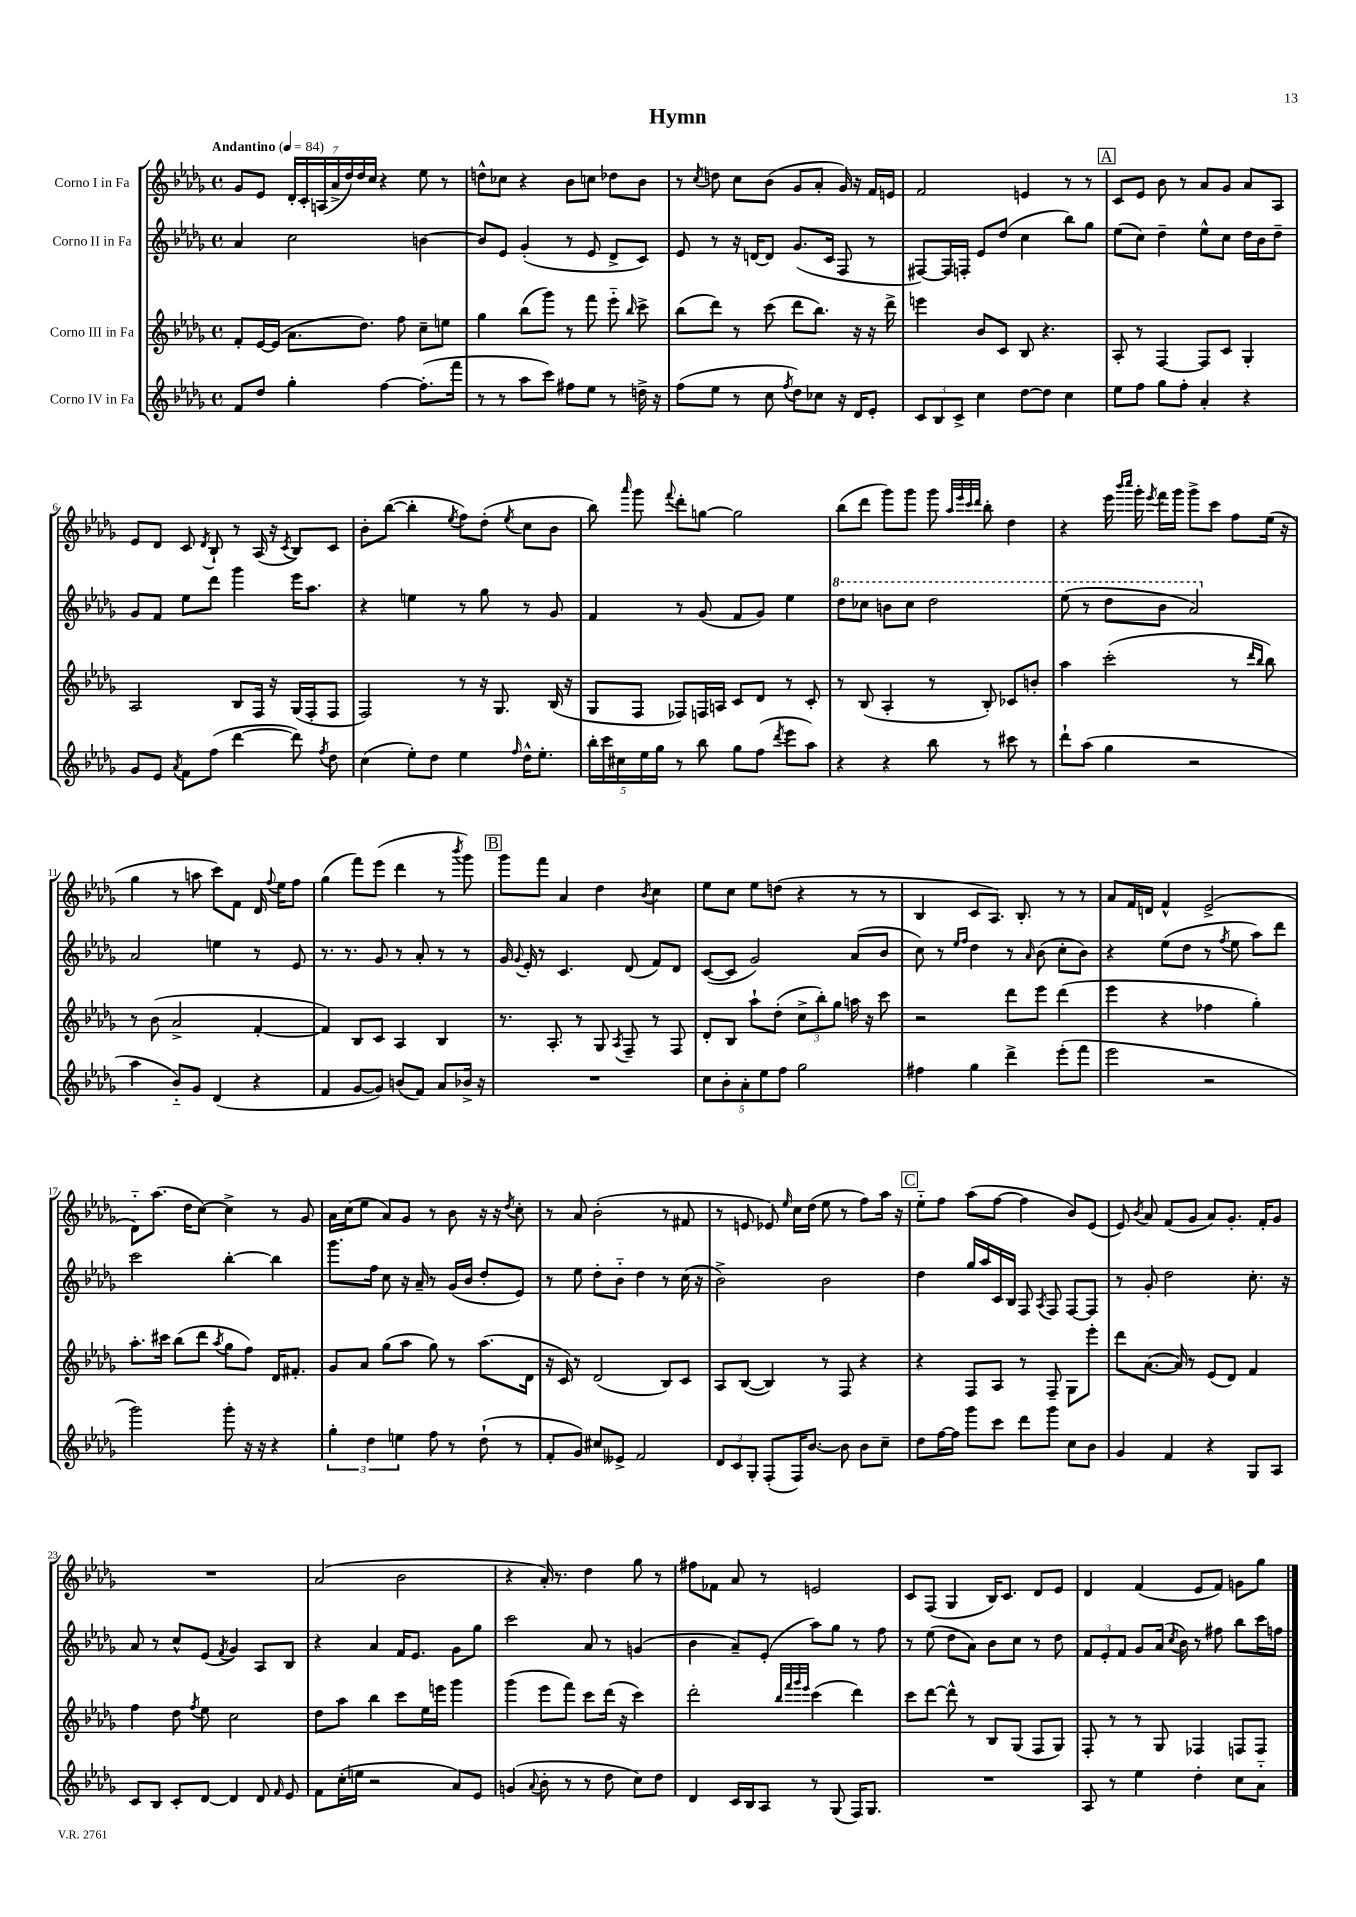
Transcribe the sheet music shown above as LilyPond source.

\header { title = "Hymn" }
<<
\new StaffGroup <<
\new Staff = "s0" \with { instrumentName = "Corno I in Fa" } {
    \clef treble \key des \major \defaultTimeSignature \time 4/4 \tempo "Andantino" 4 = 84
    \autoBeamOff ges'8[ ees'8] \tuplet 7/4 { des'16[-. c'16-. a16( aes'16-> des''16) des''16 c''16] } r4 ees''8 r8 |
    d''8[-^ ces''8] r4 bes'8[ c''8] des''8[ bes'8] |
    r8 \acciaccatura { c''8 } d''8 c''8[ bes'8]( ges'8[ aes'8]-. ges'16) r16 f'16[ e'16] |
    f'2 e'4 r8 r8 |
    \mark \markup { \box "A" } c'8[ ees'8] bes'8 r8 aes'8[ ges'8] aes'8[ aes8] |
    ees'8[ des'8] c'8 \acciaccatura { des'8 } bes8-! r8 aes16( r16 \acciaccatura { c'8 } bes8[) c'8] |
    bes'8[-. bes''8]~( bes''4-. \acciaccatura { ees''8 } f''8[) des''8]-.( \acciaccatura { ees''8 } c''8[ bes'8] |
    bes''8) \grace { aes'''16 } ges'''8 \appoggiatura { f'''8 } des'''8[-. g''8]~ g''2 |
    bes''8[( des'''8] ges'''8[) ges'''8] ges'''8 \grace { aes''32[ ees'''32 c'''32 des'''32] } bes''8-. des''4 |
    r4 ees'''16 \grace { bes'''16[ c''''16] } ges'''16-. \acciaccatura { ees'''8 } f'''16[ ges'''16] ges'''8[-> c'''8] f''8[ ees''16]( r16 |
    ges''4 r8 a''8 c'''8[) f'8] des'16 \appoggiatura { f''8 } ees''16[ f''8] |
    ges''4( f'''8[) ees'''8]( des'''4 r8 \acciaccatura { bes'''8 } ges'''8) |
    \mark \markup { \box "B" } ges'''8[ f'''8] aes'4 des''4 \acciaccatura { bes'8 } c''4 |
    ees''8[ c''8] ees''8[ d''8]( r4 r8 r8 |
    bes4 c'8[ aes8.]) bes8.-. r8 r8 |
    aes'8[ f'16 d'16] f'4-^ ees'2->( |
    des'8[-_) aes''8.]( des''16[ c''8]~) c''4-> r8 ges'8 |
    aes'16[ c''16( ees''8] aes'8[) ges'8] r8 bes'8 r16 r16 \acciaccatura { des''8 } c''8-. |
    r8 aes'8 bes'2-.( r8 fis'8 |
    r8 e'8 ees'8) \grace { ees''16 } c''16[ des''16]( ees''8 r8 f''8[) aes''16] r16 |
    \mark \markup { \box "C" } ees''8[-_ f''8] aes''8[( f''8]~ f''4 bes'8[) ees'8]( |
    ees'8) \acciaccatura { bes'8 } aes'8 f'8[( ges'8] aes'8[) ges'8.]-. f'16[-. ges'8] |
    R1 |
    aes'2( bes'2 |
    r4 aes'16-.) r8. des''4 ges''8 r8 |
    fis''8[ fes'8] aes'8 r8 e'2 |
    c'8[ f8]( ges4 bes16[) c'8.] des'8[ ees'8] |
    des'4 f'4( ees'8[ f'8]) g'8[ ges''8] \bar "|." |
}
\new Staff = "s1" \with { instrumentName = "Corno II in Fa" } {
    \clef treble \key des \major \defaultTimeSignature \time 4/4
    \autoBeamOff aes'4 c''2 b'4~ |
    b'8[ ees'8] ges'4-.( r8 ees'8 des'8[-> c'8]) |
    ees'8 r8 r16 d'16[~ d'8] ges'8.[( c'16] f8 r8 |
    fis8[~) fis16 f16]-. ees'8[ des''8]( c''4 bes''8[) ges''8] |
    \mark \markup { \box "A" } ees''8[( c''8]) des''4-- ees''8[-^ c''8] des''16[ bes'16 des''8]-- |
    ges'8[ f'8] ees''8[ des'''8] ges'''4 ees'''16[ aes''8.] |
    r4 e''4 r8 ges''8 r8 ges'8 |
    f'4 r8 ges'8( f'8[ ges'8]) ees''4 |
    \ottava #1 des'''8[ ces'''8] b''8[ ces'''8] des'''2 |
    ees'''8( r8 des'''8[ bes''8] aes''2) \ottava #0 |
    aes'2 e''4 r8 ees'8 |
    r8. r8. ges'8 r8 aes'8-. r8 r8 |
    \mark \markup { \box "B" } ges'16 \appoggiatura { ges'8 } ees'16-. r8 c'4. des'8( f'8[) des'8] |
    c'8[~( c'8] ges'2) aes'8[( bes'8] |
    c''8) r8 \grace { ees''16[ f''16] } des''4 r8 \grace { aes'16 } bes'8( c''8[-. bes'8]) |
    r4 ees''8[( des''8] r8 \acciaccatura { f''8 } ees''8 aes''8[) des'''8] |
    c'''2 bes''4~-. bes''4 |
    ges'''8.[ f''16] c''8 r16 aes'16-- r8 ges'16[( bes'16] des''8[-. ees'8]) |
    r8 ees''8 des''8[-. bes'8]-_ des''4 r8 c''16( r16 |
    bes'2->) bes'2 |
    \mark \markup { \box "C" } des''4 ges''16[ aes''16 c'16 bes16] f8 \acciaccatura { aes8 } f8 f8[~ f8] |
    r8 ges'8-. des''2 c''8.-. r16 |
    aes'8 r8 c''8[-^ ees'8]( \acciaccatura { f'8 } ges'4) aes8[ bes8] |
    r4 aes'4 f'16[ ees'8.] ges'8[ ges''8] |
    c'''2 aes'8 r8 g'4( |
    bes'4 aes'8[--) ees'8]-.( aes''8[) ges''8] r8 f''8 |
    r8 ees''8( des''8[ aes'8]) bes'8[ c''8] r8 des''8 |
    \tuplet 3/2 { f'8[ ees'8-. f'8] } ges'8[ aes'16]( \acciaccatura { c''8 } bes'16) r8 fis''8 bes''8[ c'''16 f''16] \bar "|." |
}
\new Staff = "s2" \with { instrumentName = "Corno III in Fa" } {
    \clef treble \key des \major \defaultTimeSignature \time 4/4
    \autoBeamOff f'8[-. ees'16~ ees'16]( aes'8.[ des''8.]) f''8 c''8[-- e''8] |
    ges''4 bes''8[( ges'''8]) r8 f'''8 ees'''8-_ \grace { bes''16 } c'''8-> |
    bes''8[( des'''8]) r8 c'''8( des'''8[ bes''8.]) r16 r16 des'''16-> |
    e'''4 bes'8[ c'8] bes8 r4. |
    \mark \markup { \box "A" } aes8-. r8 f4~ f8[ c'8] ges4-. |
    aes2 bes8[ f16] r16 ges16[( f16-. f8] |
    f2) r8 r16 ges8. bes16( r16 |
    ges8[ f8] fes8[) f16 a16] c'8[ des'8] r8 c'8-. |
    r8 bes8( aes4-. r8 bes8-.) ces'8[ b'8]-. |
    aes''4 c'''2-.( r8 \grace { des'''16[ bes''16] } bes''8) |
    r8 bes'8( aes'2-> f'4~-. |
    f'4) bes8[ c'8] aes4 bes4 |
    \mark \markup { \box "B" } r8. aes8.-. r8 ges8 \acciaccatura { aes8 } f8-- r8 f8 |
    des'8[-. bes8] aes''8[-! des''8]-.( \tuplet 3/2 { c''8[-> bes''8-.) ges''8] } a''16 r16 c'''8 |
    r2 des'''8[ ees'''8] des'''4( |
    ees'''4 r4 fes''4 ges''4-.) |
    aes''8.[-. cis'''16] bes''8[( des'''8] \acciaccatura { aes''8 } ges''8[ f''8]) des'16[ fis'8.]-. |
    ges'8[ aes'8] ges''8[( aes''8] ges''8) r8 aes''8.[( des'16] |
    r16 c'16) r8 des'2( bes8[) c'8] |
    aes8[ bes8]~( bes4) r8 f8 r4 |
    \mark \markup { \box "C" } r4 f8[ aes8] r8 f8-- ges8[ ees'''8]-. |
    des'''8[ aes'8.]~( aes'16) r8 ees'8[( des'8]) f'4 |
    f''4 des''8 \acciaccatura { f''8 } ees''8 c''2 |
    des''8[ aes''8] bes''4 c'''8[ ees''16 e'''16] ges'''4 |
    ges'''4( ees'''8[ f'''8]) c'''8[ des'''16]( r16 c'''4) |
    des'''2-. \grace { bes''32[ f'''32 ges'''32 ees'''32] } c'''4( des'''4) |
    c'''8[ des'''8]~ des'''8-^ r8 bes8[ ges8]( f8[ ges8]) |
    f8-. r8 r8 ges8 fes4 f8[ f8] \bar "|." |
}
\new Staff = "s3" \with { instrumentName = "Corno IV in Fa" } {
    \clef treble \key des \major \defaultTimeSignature \time 4/4
    \autoBeamOff f'8[ des''8] ges''4-. f''4~ f''8.[-.( f'''16] |
    r8 r8 aes''8[ c'''8]) fis''8[ ees''8] r8 d''16-> r16 |
    f''8[( ees''8] r8 c''8 \acciaccatura { f''8 } des''8[) ces''8] r16 des'16[ ees'8]-. |
    \tuplet 3/2 { c'8[ bes8 c'8]-> } c''4 des''8[~ des''8] c''4 |
    \mark \markup { \box "A" } ees''8[ f''8] ges''8[ f''8]-. aes'4-. r4 |
    ges'8[ ees'8] \acciaccatura { aes'8 } f'8[ f''8]( des'''4~ des'''8) \acciaccatura { f''8 } des''8 |
    c''4( ees''8[-.) des''8] ees''4 \grace { f''16 } des''16[-^ ees''8.]-. |
    \tuplet 5/4 { bes''16[-. c'''16 cis''16 ees''16 ges''16] } r8 bes''8 ges''8[ f''8]( \acciaccatura { des'''8 } ees'''8[ aes''8]) |
    r4 r4 bes''8 r8 cis'''8 r8 |
    des'''8[-! aes''8]( ges''4 r2 |
    aes''4 bes'8[-_) ges'8] des'4( r4 |
    f'4 ges'8[~ ges'8]) b'8[( f'8]) aes'8[ bes'16]-> r16 |
    \mark \markup { \box "B" } R1 |
    \tuplet 5/4 { c''8[ bes'8-. aes'8-. ees''8 f''8] } ges''2 |
    fis''4 ges''4 des'''4-> ees'''8[-.( f'''8] |
    ees'''2 r2 |
    ges'''2) ges'''8-. r16 r16 r4 |
    \tuplet 3/2 { ges''4-. des''4 e''4 } f''8 r8 des''8-!( r8 |
    f'8[-. ges'8]) cis''8[ eeses'8]-> f'2 |
    \tuplet 3/2 { des'8[ c'8 ges8]-. } f8[-.( f16) bes'8.]~ bes'8 bes'8[ c''8]-- |
    \mark \markup { \box "C" } des''8[ f''16~ f''16] ges'''8[ c'''8] des'''8[ ges'''8] c''8[ bes'8] |
    ges'4 f'4 r4 ges8[ aes8] |
    c'8[ bes8] c'8[-. des'8]~ des'4 des'8 \grace { f'16 } ees'8 |
    f'8[ c''16-.( e''16] r2 aes'8[) ees'8] |
    g'4( \appoggiatura { aes'8 } bes'8-. r8 r8 des''8 c''8[) des''8] |
    des'4 c'16[ bes16 aes8] r8 ges8( f16[) ges8.] |
    R1 |
    aes8 r8 ees''4 des''4-. c''8[ aes'8]-_ \bar "|." |
}
>>
>>
